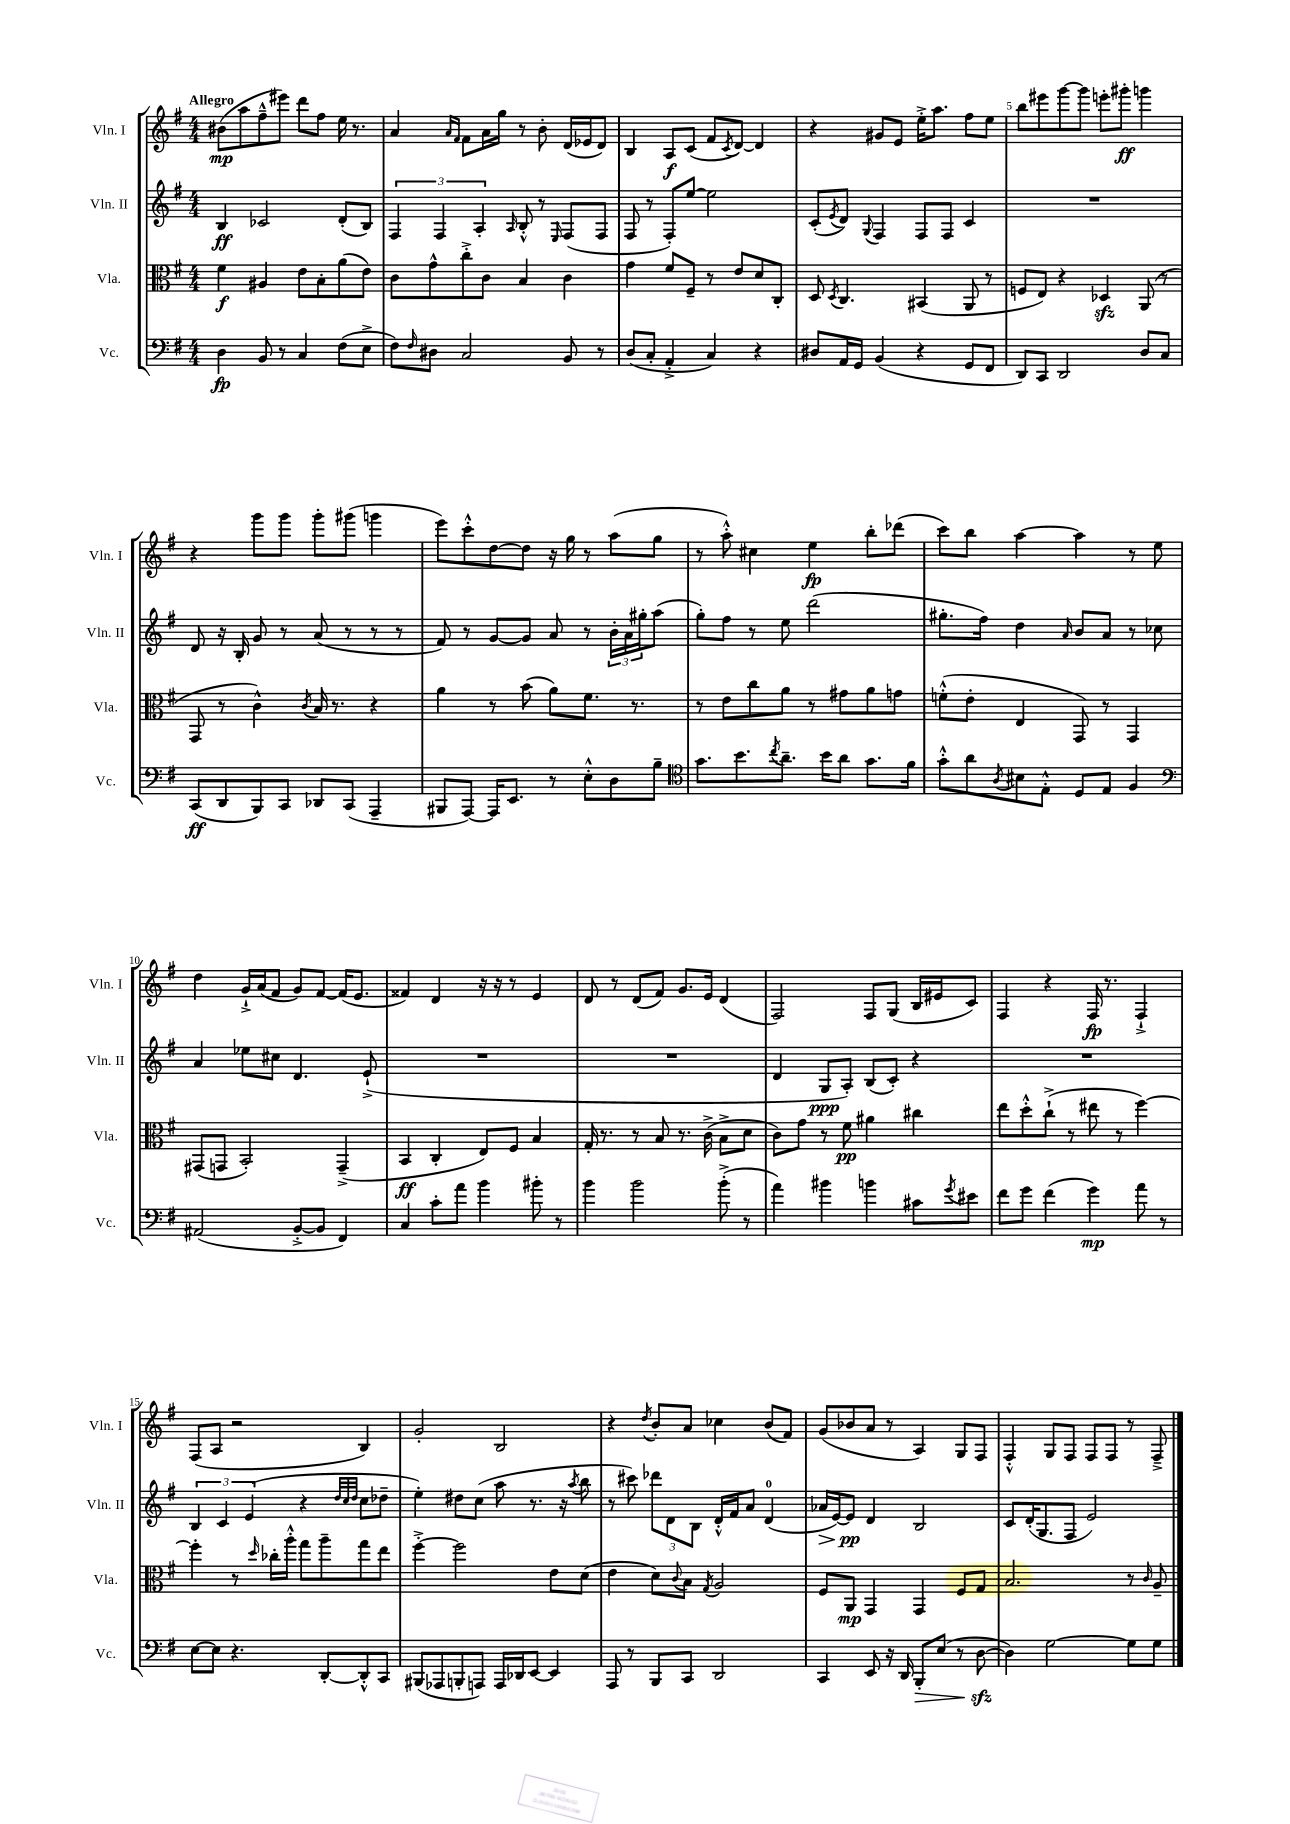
<<
\new StaffGroup <<
\new Staff = "s0" \with { instrumentName = "Vln. I" shortInstrumentName = "Vln. I" } {
    \clef treble \key g \major \numericTimeSignature \time 4/4 \tempo "Allegro"
    bis'8\mp( a''8 fis''8---^ eis'''8) d'''8 fis''8 e''16 r8. |
    a'4 \grace { a'16 fis'16 } fis'8 a'16 g''16 r8 b'8-. d'16( ees'16 d'8) |
    b4 a8\f c'8( fis'8 \acciaccatura { c'8 } d'8~) d'4 |
    r4 gis'8 e'8 e''16-.-> a''8. fis''8 e''8 |
    b''8 eis'''8 g'''8~ g'''8 e'''8-. gis'''8-.\ff g'''4 |
    r4 g'''8 g'''8 g'''8-. gis'''8( g'''4 |
    e'''8) c'''8-.-^ d''8~ d''8 r16 g''16 r8 a''8( g''8 |
    r8 a''8-.-^) cis''4 e''4\fp b''8-. des'''8( |
    c'''8) b''8 a''4~ a''4 r8 e''8 |
    d''4 g'16-!-> a'16( fis'8 g'8) fis'8~ fis'16( e'8. |
    fisis'4) d'4 r16 r16 r8 e'4 |
    d'8 r8 d'8( fis'8) g'8. e'16 d'4( |
    fis2) fis8 g8( b16 eis'16 c'8) |
    fis4 r4 fis16\fp r8. fis4-!-> |
    fis8( a8 r2 b4) |
    g'2-. b2 |
    r4 \acciaccatura { d''8 } b'8-. a'8 ces''4 b'8( fis'8) |
    g'8( bes'8 a'8 r8 a4) g8 fis8 |
    fis4-.-^ g8 fis8 fis8 fis8 r8 fis8---> \bar "|." |
}
\new Staff = "s1" \with { instrumentName = "Vln. II" shortInstrumentName = "Vln. II" } {
    \clef treble \key g \major \numericTimeSignature \time 4/4
    b4\ff ces'2 d'8-.( b8) |
    \tuplet 3/2 { fis4 fis4 a4-. } \grace { a16 } b8-.-^ r8 \grace { e16 } fis8( fis8 |
    fis8 r8 fis8-.) e''8~ e''2 |
    c'8-.( \acciaccatura { e'8 } d'8) \appoggiatura { g8 } fis4 fis8 fis8 c'4 |
    R1 |
    d'8 r16 b16-. g'8 r8 a'8( r8 r8 r8 |
    fis'8) r8 g'8~ g'8 a'8 r8 \tuplet 3/2 { b'16-. a'16 gis''16-. } a''8( |
    g''8-.) fis''8 r8 e''8 d'''2( |
    gis''8.-. fis''16) d''4 \grace { a'16 } b'8 a'8 r8 ces''8 |
    a'4 ees''8 cis''8 d'4. e'8-!->( |
    R1 |
    R1 |
    d'4 g8\ppp a8-.) b8( c'8-.) r4 |
    R1 |
    \tuplet 3/2 { b4 c'4 e'4( } r4 \grace { d''32 c''32 d''32 } c''8 des''8-- |
    e''4-.) dis''8 c''8( a''8 r8. r16 \acciaccatura { a''8 } b''8 |
    r8 cis'''8) \tuplet 3/2 { des'''8 d'8 b8 } d'16-.-^ fis'16 a'8 d'4-0( |
    aes'16\> e'16~) e'8\pp\! d'4 b2 |
    c'8 d'16-.( g8. fis8 e'2) \bar "|." |
}
\new Staff = "s2" \with { instrumentName = "Vla." shortInstrumentName = "Vla." } {
    \clef alto \key g \major \numericTimeSignature \time 4/4
    fis'4\f ais4 e'8 b8-. a'8( e'8) |
    c'8 g'8-^ c''8-.-> c'8 b4 c'4 |
    g'4 fis'8 fis8-- r8 e'8 d'8 c8-. |
    d8 \acciaccatura { d8 } c4. bis,4( a,8 r8 |
    f8 e8) r4 des4\sfz a,8( r8 |
    g,8 r8 c'4-^) \acciaccatura { c'8 } b16 r8. r4 |
    a'4 r8 b'8( a'8) fis'8. r8. |
    r8 e'8 c''8 a'8 r8 gis'8 a'8 g'8 |
    f'8-.-^( e'8-. e4 g,8) r8 g,4 |
    gis,8( g,8 b,2-.) g,4--->( |
    b,4\ff c4-. e8) fis8 b4 |
    g16-. r8. r8 b8 r8. c'16->( b8-> d'8 |
    c'8) g'8 r8 fis'8\pp ais'4 cis''4 |
    e''8 d''8-.-^ c''8-!->( r8 eis''8 r8 fis''4~) |
    fis''4-. r8 \grace { d''16 } ces''16-. a''16-.-^ g''8 a''8-- g''8 e''8 |
    fis''4~-.-> fis''2 e'8 d'8( |
    e'4 d'8) \appoggiatura { c'8 } b8 \acciaccatura { g8 } a2 |
    fis8 a,8\mp g,4 g,4 fis8 g8 |
    b2. r8 \grace { c'16 } a8-- \bar "|." |
}
\new Staff = "s3" \with { instrumentName = "Vc." shortInstrumentName = "Vc." } {
    \clef bass \key g \major \numericTimeSignature \time 4/4
    d4\fp b,8 r8 c4 fis8( e8-> |
    fis8) \grace { fis16 } dis8 c2 b,8 r8 |
    d8( c8-. a,4-.-> c4) r4 |
    dis8 a,16 g,16 b,4( r4 g,8 fis,8 |
    d,8) c,8 d,2 d8 c8 |
    c,8\ff( d,8 b,,8) c,8 des,8 c,8( a,,4-- |
    bis,,8 a,,8~) a,,16 e,8. r8 e8-.-^ d8 b8-- |
    \clef tenor g'8. b'8. \acciaccatura { c''8 } a'8.-- b'16 a'8 g'8. fis'16 |
    g'8-.-^ a'8 \acciaccatura { a8 } bis8 e8-.-^ d8 e8 fis4 |
    \clef bass ais,2( b,8~-.-> b,8 fis,4) |
    c4 c'8-. a'8 b'4 bis'8-. r8 |
    b'4 b'2 b'8-.->( r8 |
    a'4) bis'4 b'4 cis'8 \acciaccatura { g'8 } eis'8 |
    fis'8 g'8 fis'4( g'4\mp) a'8 r8 |
    e8~ e8 r4. d,8~-. d,8-.-^ c,8 |
    bis,,8( aes,,8 b,,8-. a,,8) a,,16 des,16 e,8~ e,4 |
    a,,8 r8 b,,8 c,8 d,2 |
    c,4 e,8 r16 d,16 b,,8-.\> e8( r8 d8~\sfz\! |
    d4) g2~ g8 g8 \bar "|." |
}
>>
>>
\layout { \context { \Score \override BarNumber.break-visibility = ##(#f #t #t) barNumberVisibility = #(every-nth-bar-number-visible 5) } }
